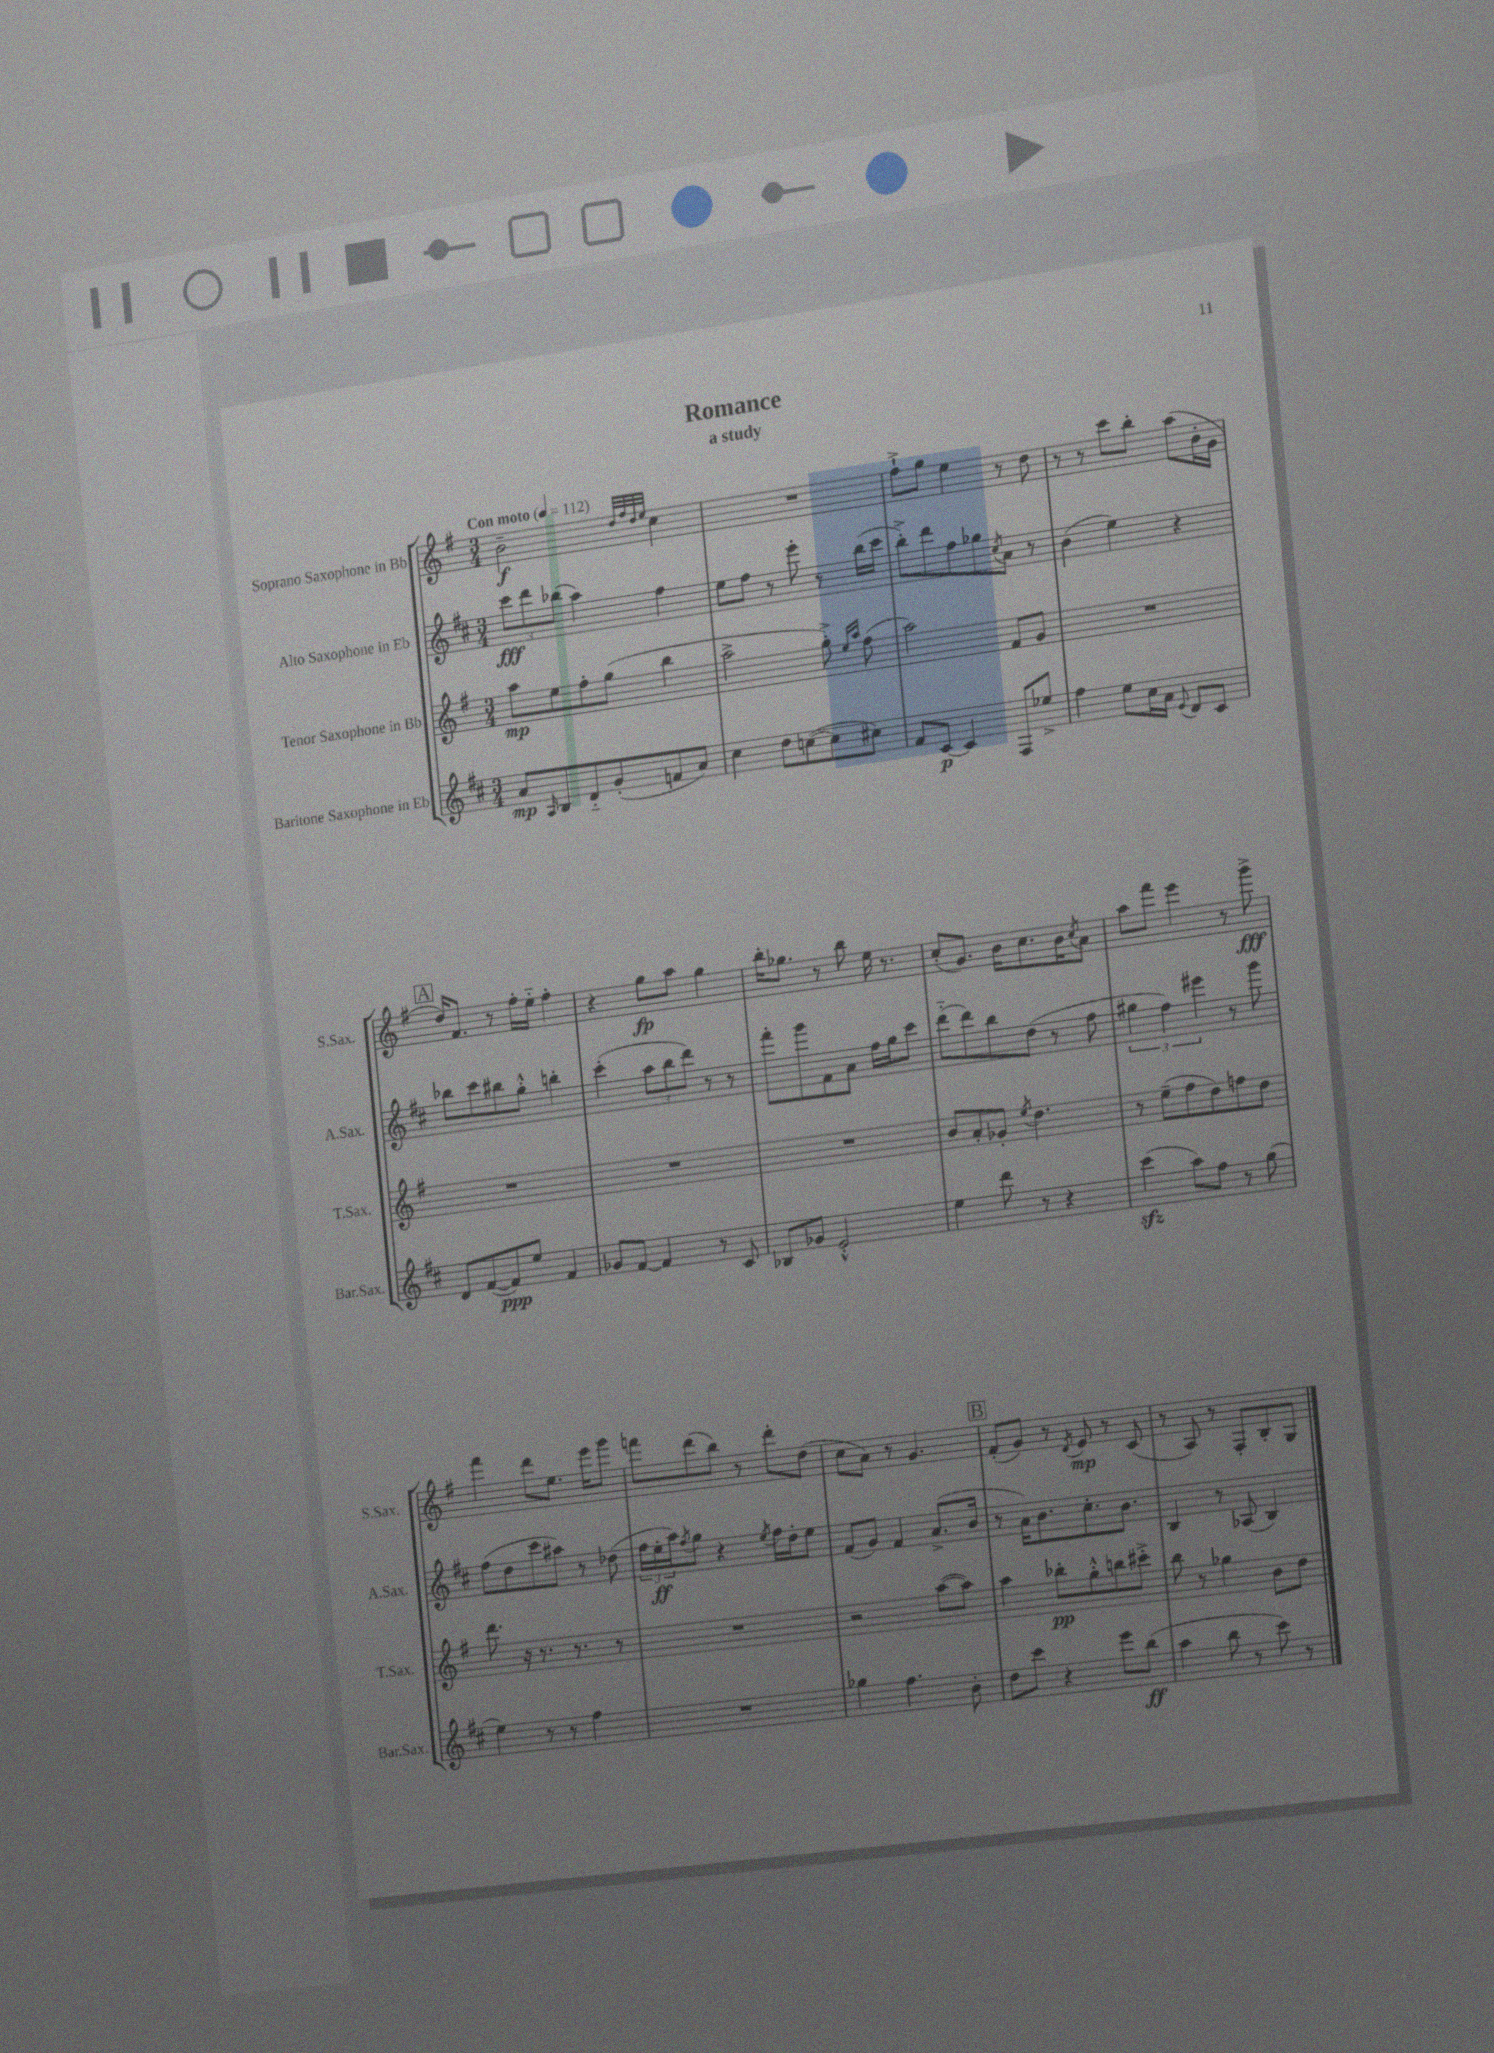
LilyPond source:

\header { title = "Romance" subtitle = "a study" }
<<
\new StaffGroup <<
\new Staff = "s0" \with { instrumentName = "Soprano Saxophone in Bb" shortInstrumentName = "S.Sax." } {
    \clef treble \key g \major \numericTimeSignature \time 3/4 \tempo "Con moto" 4 = 112
    b'2--\f \grace { d''32 fis''32 d''32 e''32 } c''4 |
    R2. |
    fis''8-!-> g''8 e''4 r8 d''8 |
    r8 r8 c'''8 b''8-. a''8( b'16-. g'16 |
    \mark \markup { \box "A" } d''16) fis'8. r8 fis''16-. e''16-_ fis''4-. |
    r4 g''8\fp a''8 g''4 |
    b''16-. ges''8. r8 b''8 e''16 r8. |
    c''8-.( g'8.) b'16 c''8. b'16 \acciaccatura { c''8 } a'8 |
    a''8 fis'''8 e'''4 r8 g'''8->\fff |
    fis'''4 d'''8 e''8. e'''16 g'''8 |
    f'''8 d'''8( b''8) r8 d'''8-. d''8( |
    c''8 a'8) r8 g'4. |
    \mark \markup { \box "B" } fis'8-.( g'8) r8 \acciaccatura { d'8 } e'8\mp r8 c'8( |
    r8 a8) r8 fis8-. b8-. g8 \bar "|." |
}
\new Staff = "s1" \with { instrumentName = "Alto Saxophone in Eb" shortInstrumentName = "A.Sax." } {
    \clef treble \key d \major \numericTimeSignature \time 3/4
    \tuplet 3/2 { cis'''8\fff d'''8 bes''8( } a''4) fis''4 |
    e''8 fis''8 r8 e'''8-. r8 b''16( cis'''16 |
    b''8-.->) d'''8 fis''8 ges''8 \acciaccatura { cis''8 } a'8 r8 |
    b'4( e''4) r4 |
    \mark \markup { \box "A" } bes''8 cis'''8 bis''8 g''8-.-^ b''4-. |
    cis'''4-.( \tuplet 3/2 { a''8 b''8 d'''8) } r8 r8 |
    fis'''8-. g'''8 fis'8 a'8 fis''16 g''16 cis'''8 |
    d'''8-_( d'''8) b''8 d''8( r8 fis''8 |
    \tuplet 3/2 { gis''4 fis''4) eis'''4 } r8 g'''8 |
    fis''8( d''8 cis'''8 ais''8) r8 des''8( |
    \tuplet 3/2 { fis''16 e''16-.\ff a''16) } \acciaccatura { fis''8 } g''8 r4 \acciaccatura { e''8 } fis''16 d''16-. e''8 |
    fis'8( g'8) fis'4 a'8.->( b'16 |
    \mark \markup { \box "B" } r8 a'16) b'8. cis''8.-. b'8. |
    b4 r8 aes8( b4) \bar "|." |
}
\new Staff = "s2" \with { instrumentName = "Tenor Saxophone in Bb" shortInstrumentName = "T.Sax." } {
    \clef treble \key g \major \numericTimeSignature \time 3/4
    a''8\mp e''8 fis''8-. g''8( b''4 |
    a''2-> g''8-.->) \grace { e''16 a''16 } fis''8( |
    a''2) fis'8 g'8 |
    R2. |
    \mark \markup { \box "A" } R2. |
    R2. |
    R2. |
    b'8 a'8-. ges'8-. \acciaccatura { e''8 } d''4. |
    r8 e''8--( fis''8 d''8) f''8 d''8 |
    d'''8. r16 r8. r8. r8 |
    R2. |
    r2 a''8~( a''8) |
    \mark \markup { \box "B" } a''4 bes''8-.\pp g''8-.-^ b''8 cis'''8-.-> |
    b''8 r8 ges''4 b'8 d''8 \bar "|." |
}
\new Staff = "s3" \with { instrumentName = "Baritone Saxophone in Eb" shortInstrumentName = "Bar.Sax." } {
    \clef treble \key d \major \numericTimeSignature \time 3/4
    a'8\mp \grace { a16 } b8 d'8-_ g'8-.( f'8 a'8) |
    cis''4 d''8 c''8~( c''8 cis''8) |
    fis'8 cis'8~\p cis'4 fis8 ees''8-> |
    fis''4 e''8 cis''16 a'16 \appoggiatura { e'8 } d'8 cis'8 |
    \mark \markup { \box "A" } d'8 fis'8~( fis'8\ppp) e''8 fis'4 |
    ges'8 fis'8~ fis'4 r8 cis'8 |
    bes8 ges'8 e'2-.-^ |
    e''4 d'''8 r8 r4 |
    cis'''4\sfz( a''8) fis''8 r8 g''8( |
    e''4) r8 r8 fis''4 |
    R2. |
    ges''4 fis''4. b'8-. |
    \mark \markup { \box "B" } d''8 cis'''8 r4 e'''8 b''8\ff( |
    a''4 b''8 r8 cis'''8) r8 \bar "|." |
}
>>
>>
\layout { \context { \Score \remove "Bar_number_engraver" } }
